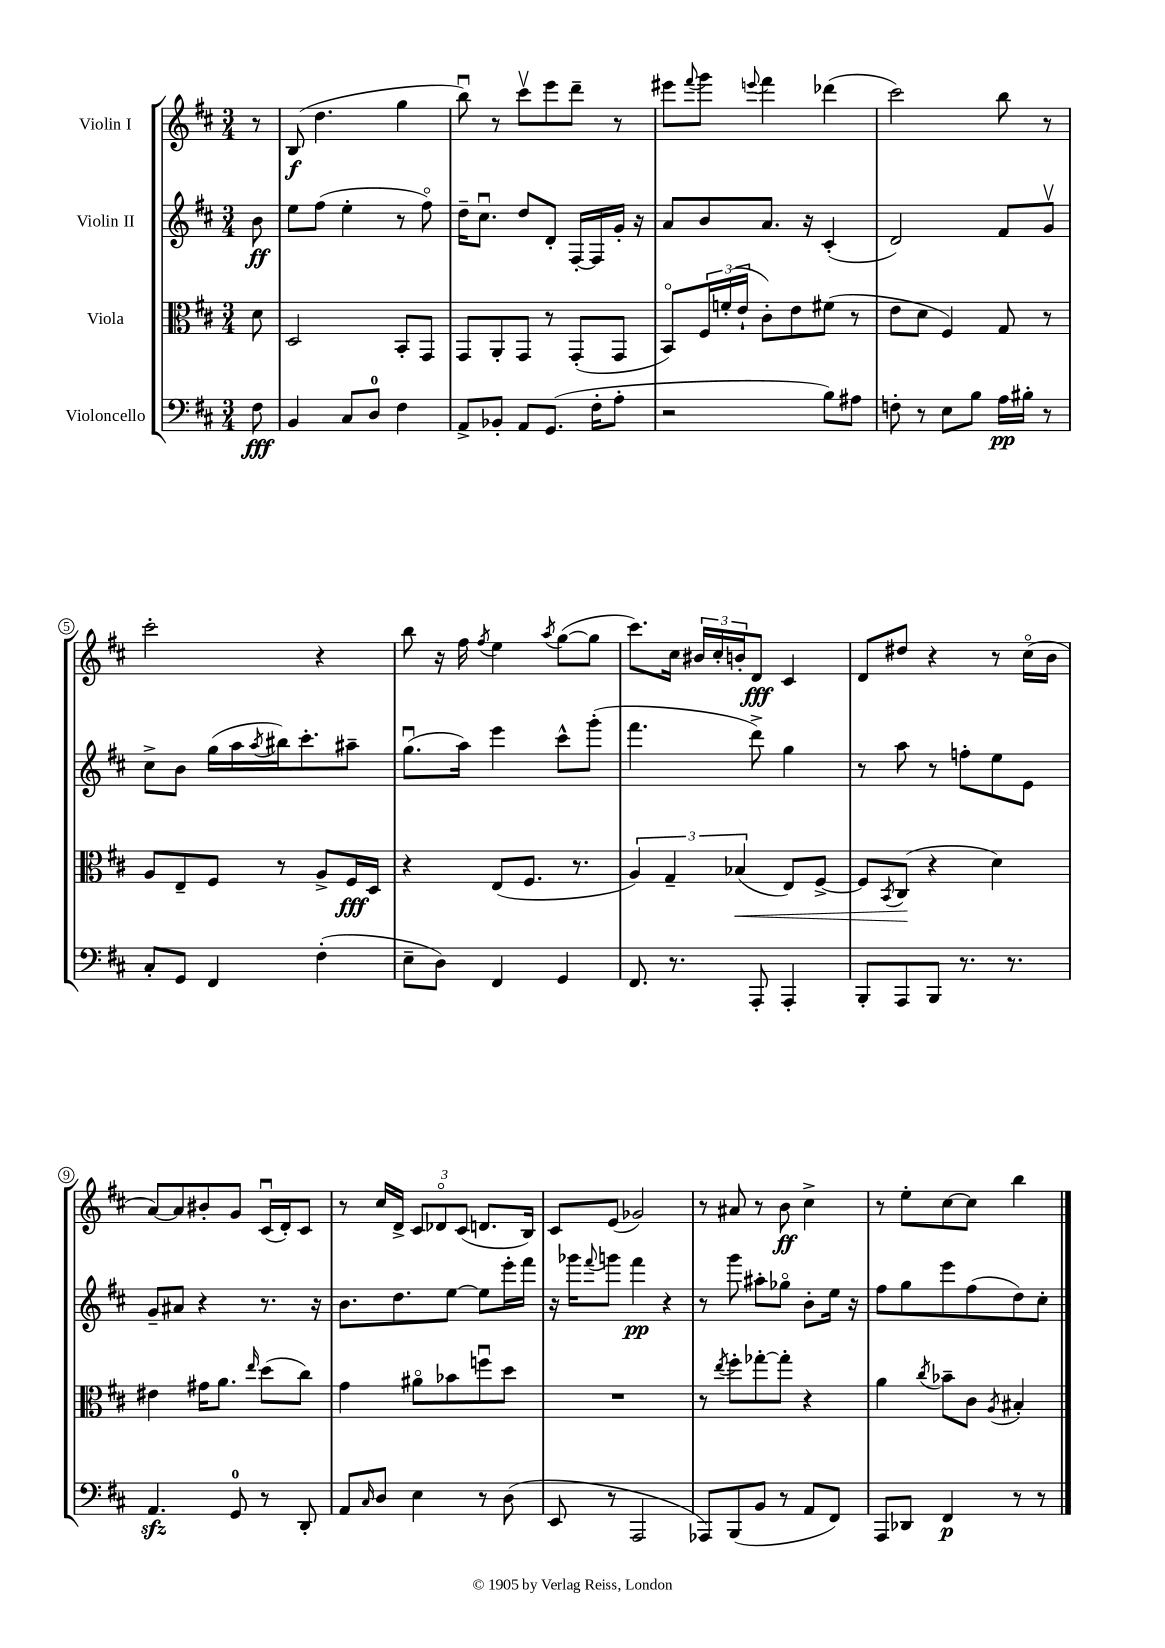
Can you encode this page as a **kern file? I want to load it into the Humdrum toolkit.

**kern	**kern	**kern	**kern
*staff4	*staff3	*staff2	*staff1
*clefF4	*clefC3	*clefG2	*clefG2
*k[f#c#]	*k[f#c#]	*k[f#c#]	*k[f#c#]
*M3/4	*M3/4	*M3/4	*M3/4
8F#\	8d\	8b\	8r
=	=	=	=
4BB/	2D/	8ee\L	(8B/
.	.	(8ff#\J	4.dd\
8C#/L	.	4ee'\	.
8D/J	.	.	.
4F#\	8BB'/L	8r	4gg\
.	8GG/J	8ff#o\)	.
=	=	=	=
8AA^/L	8GG/L	16dd~\LK	8bbu\)
.	.	8.cc#u\J	.
8BB-'/J	8AA'/	.	8r
8AA/L	8GG/J	8dd/L	8ccc#v\L
(8.GG/J	8r	8d'/J	8eee\
.	(8GG'/L	[16F#'/LL	8ddd~\J
16F#'\LK	.	16F#/]	.
8A'\J	8GG/J	16g'/JJ	8r
.	.	16r	.
=	=	=	=
2r	8BBo/L)	8a/L	8eee#\L
.	.	.	8qqfff#/
.	24F#/L	8b/	8ggg\J
.	(24f'/	.	.
.	24e`/JJ	.	.
.	.	.	8qqeee/
.	8c#'\L)	8.a/J	4fff#\
.	8e\	.	.
.	.	16r	.
8B\L)	(8f#\J	(4c#'/	(4ddd-\
8A#\J	8r	.	.
=	=	=	=
8F'\	8e\L	2d/)	2ccc#\)
8r	8d\J	.	.
8E\L	4F#/)	.	.
8B\J	.	.	.
16A\LL	8G/	8f#/L	8bb\
16B#'\JJ	.	.	.
8r	8r	8gv/J	8r
=	=	=	=
8C#'/L	8A/L	8cc#^\L	2ccc#'\
8GG/J	8E~/	8b\J	.
4FF#/	8F#/J	(16gg\LL	.
.	.	16aa\	.
.	.	8qaa/	.
.	8r	16bb#\J)	.
.	.	8.ccc#'\	.
(4F#'\	8A^/L	.	4r
.	16F#/L	8aa#~\J	.
.	16D/JJ	.	.
=	=	=	=
8E~\L	4r	(8.ggu\L	8bb\
8D\J)	.	.	16r
.	.	16aa\Jk)	16ff#\
.	.	.	8qff#/
4FF#/	(8E/L	4eee\	4ee\
.	8.F#/J	.	.
.	.	.	8qaa/
4GG/	.	8ccc#^^\L	([8gg\L
.	8.r	.	.
.	.	(8ggg'\J	8gg\]J
=	=	=	=
8.FF#/	6A/)	4.fff#\	8.ccc#\L)
.	6G~/	.	.
8.r	.	.	16cc#\Jk
.	.	.	24b#/LL
.	.	.	24cc#'/
.	(6B-/	.	24b'/J
8AAA'/	.	8ddd^\)	8d/J
4AAA'/	8E/L)	4gg\	4c#/
.	[8F#^/J	.	.
=	=	=	=
8BBB'/L	8F#/]L	8r	8d/L
.	8qBB/	.	.
8AAA/	(8C#/J	8aa\	8dd#/J
8BBB/J	4r	8r	4r
8.r	.	8ff'\L	.
.	4d\)	8ee\	8r
8.r	.	.	.
.	.	8e\J	(16cc#o\LL
.	.	.	16b\JJ
=	=	=	=
4.AA/	4e#\	8g~/L	[8a/L)
.	.	8a#/J	8a/]
.	16g#\LK	4r	8b#'/
.	8.a\J	.	.
8GG/	.	.	8g/J
.	16qqee/	.	.
8r	(8dd\L	8.r	(16c#u/LL
.	.	.	16d'/J)
8DD'/	8cc#\J)	.	8c#/J
.	.	16r	.
=	=	=	=
8AA/L	4g\	8.b\L	8r
16qqC#/	.	.	.
8D/J	.	.	16cc#/LL
.	.	8.dd\	16d^/JJ
4E\	8a#o\L	.	12c#/L
.	.	.	12d-o/
.	8b-\	[8ee\J	.
.	.	.	(12c#/J
8r	8ffu\	8ee\]L	8.d/L
(8D\	8dd\J	16eee'\L	.
.	.	16fff#\JJ	16B/Jk)
=	=	=	=
8EE/	2.r	16r	8c#/L
.	.	16ggg-\LK	.
.	.	8qqfff#/	.
8r	.	8ggg\J	(8e/J
2AAA/	.	4fff#\	2g-/)
.	.	4r	.
=	=	=	=
8AAA-/L)	8r	8r	8r
.	8qee/	.	.
(8BBB/	8ff#'\L	8ggg\	8a#/
8BB/J	[8gg-'\	8aa#'\L	8r
8r	8gg-'\]J	8gg-o\J	8b\
8AA/L	4r	8b'\L	4cc#^\
8FF#/J)	.	16ee\Jk	.
.	.	16r	.
=	=	=	=
8AAA/L	4a\	8ff#\L	8r
8DD-/J	.	8gg\	8ee'\L
.	8qcc#/	.	.
4FF#/	8b-~\L	8eee\	[8cc#\
.	8c#\J	(8ff#\	8cc#\]J
.	8qA/	.	.
8r	4B#'/	8dd\)	4bb\
8r	.	8cc#'\J	.
==	==	==	==
*-	*-	*-	*-
